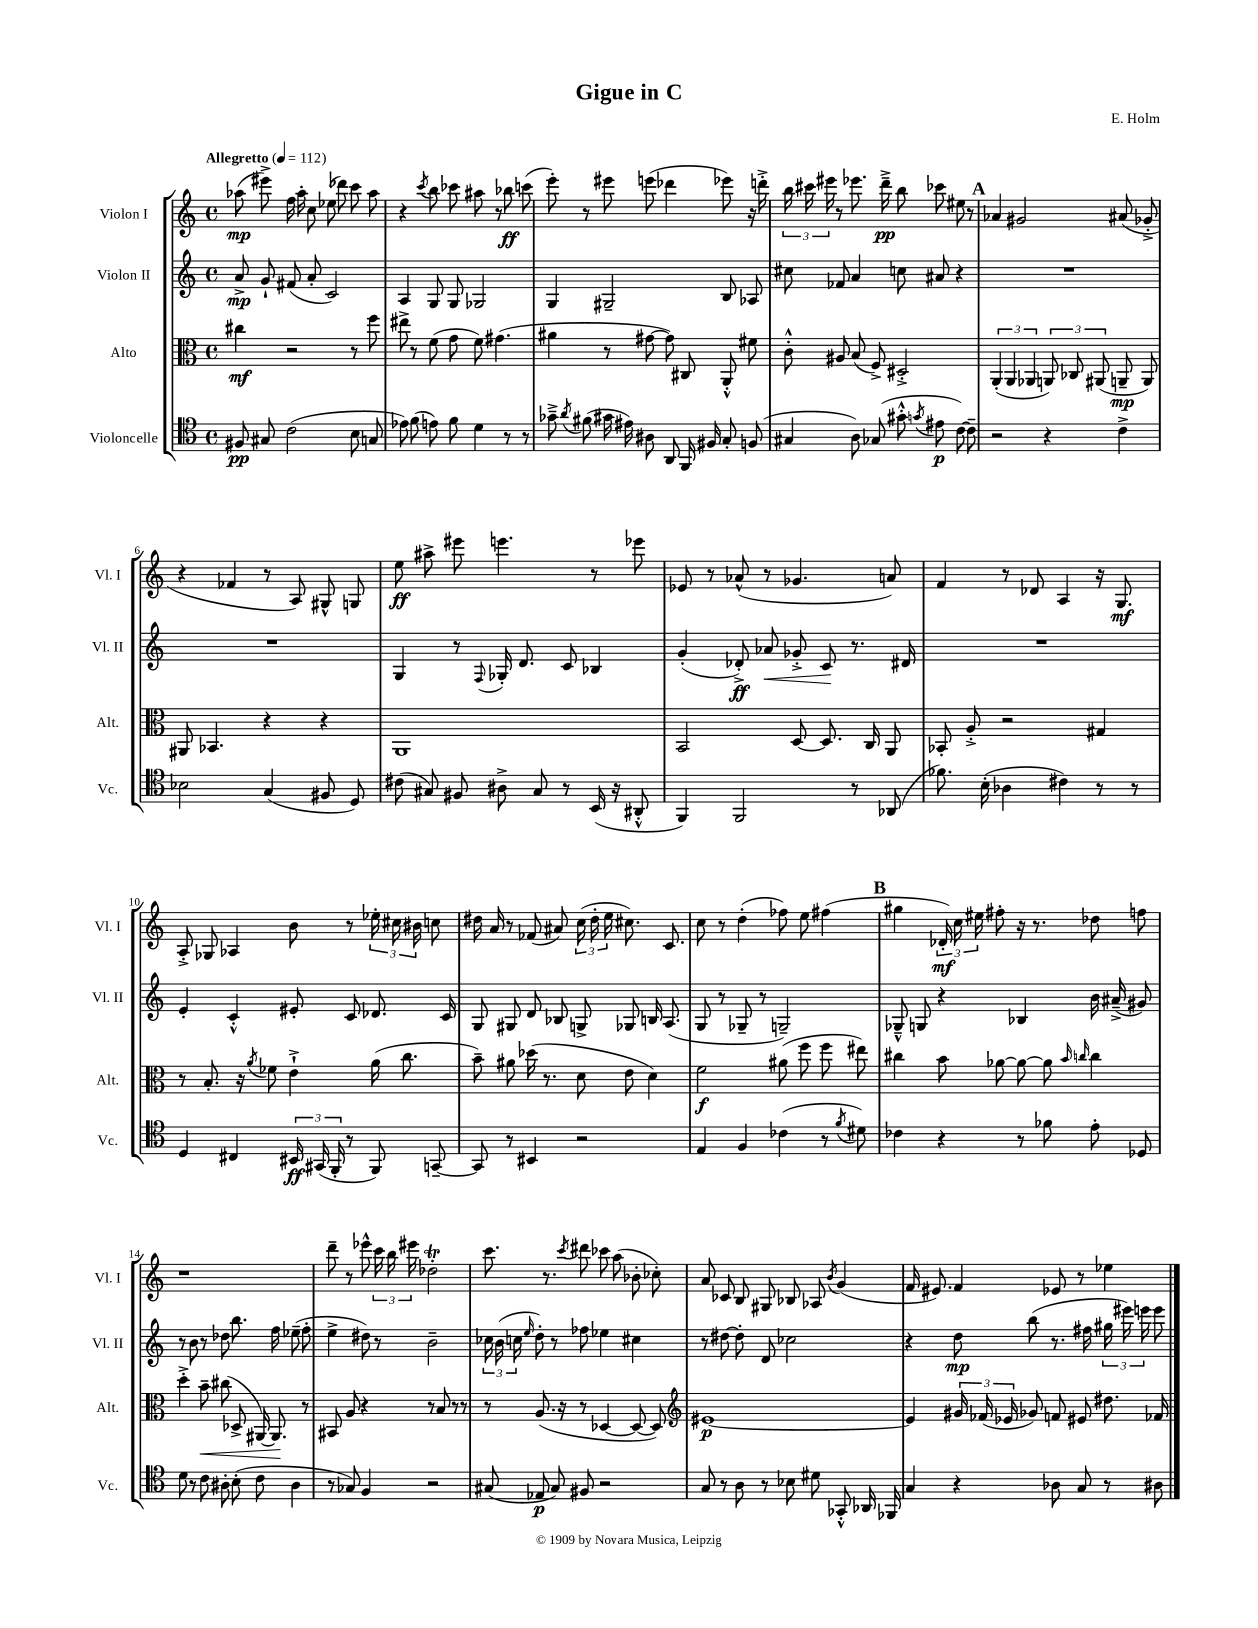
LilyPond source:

\header { title = "Gigue in C" composer = "E. Holm" }
<<
\new StaffGroup <<
\new Staff = "s0" \with { instrumentName = "Violon I" shortInstrumentName = "Vl. I" } {
    \clef treble \key c \major \defaultTimeSignature \time 4/4 \tempo "Allegretto" 4 = 112
    \autoBeamOff aes''8\mp( eis'''8->) f''16 aes''16-. c''8 ees''8( des'''8) c'''8 aes''8 |
    r4 \acciaccatura { c'''8 } b''8 ces'''8 ais''8 r8 bes''8\ff c'''8( |
    e'''8-.) r8 eis'''8 e'''8( des'''4 ees'''8) r16 d'''16-.-> |
    \tuplet 3/2 { b''16 cis'''16 eis'''16 } r8 ees'''8. d'''16--->\pp b''8 ces'''8 eis''8 r8 |
    \mark \markup { \bold "A" } aes'4 gis'2 ais'8( ges'8-.-> |
    r4 fes'4 r8 a8) gis8-^ g8 |
    e''8\ff ais''8-> eis'''8 e'''4. r8 ees'''8 |
    ees'8 r8 aes'8-^( r8 ges'4. a'8) |
    f'4 r8 des'8 a4 r16 g8.\mf |
    a8-.-> ges8 aes4 b'8 r8 \tuplet 3/2 { ees''16-. cis''16 bis'16 } c''8 |
    dis''16 a'16 r8 fes'8( ais'8) \tuplet 3/2 { c''16( dis''16-. e''16 } cis''8.) c'8. |
    c''8 r8 d''4-.( fes''8) e''8 fis''4( |
    \mark \markup { \bold "B" } gis''4 \tuplet 3/2 { des'16-.\mf) c''16 eis''16 } fis''8-. r16 r8. des''8 f''8 |
    r1 |
    d'''8-- r8 ees'''8-^ \tuplet 3/2 { c'''16 b''16 eis'''16 } des''2-.\trill |
    c'''8. r8. \acciaccatura { c'''8 } dis'''8 ces'''8 a''8( bes'8-. ces''8-.) |
    a'8 ces'8 b8 gis8 bes8 aes8 \acciaccatura { b'8 } g'4( |
    f'16 eis'8.) f'4 ees'8 r8 ees''4 \bar "|." |
}
\new Staff = "s1" \with { instrumentName = "Violon II" shortInstrumentName = "Vl. II" } {
    \clef treble \key c \major \defaultTimeSignature \time 4/4
    \autoBeamOff a'8->\mp g'8-! fis'8( a'8-. c'2) |
    a4 g8 g8 ges2 |
    g4 gis2-- b8 aes8 |
    cis''8 fes'8 a'4 c''8 ais'8 r4 |
    \mark \markup { \bold "A" } R1 |
    R1 |
    g4 r8 \appoggiatura { f8 } ges16-. d'8. c'8 bes4 |
    g'4-.( des'8-.->\ff) aes'8\< ges'8-.-> c'8\! r8. dis'16 |
    R1 |
    e'4-. c'4-.-^ eis'8-. c'8 des'8. c'16 |
    g8 gis8 d'8 bes8 g8-> ges8 b16 a8.( |
    g8 r8 ges8-- r8 g2--) |
    \mark \markup { \bold "B" } ges8---^ g8 r4 bes4 b'16 ais'16--->( gis'8) |
    r8 b'8 r8 des''8 b''8. f''16 ees''8--( f''8-. |
    e''4-> dis''8) r8 b'2-- |
    \tuplet 3/2 { ces''16 b'16( c''16 } \grace { e''16 } d''8-.) r8 fes''8 ees''4 cis''4 |
    r8 dis''8~ dis''8-. d'8 ces''2 |
    r4 d''8\mp b''8( r8. fis''16 \tuplet 3/2 { gis''16 eis'''16) e'''16 } e'''8 \bar "|." |
}
\new Staff = "s2" \with { instrumentName = "Alto" shortInstrumentName = "Alt." } {
    \clef alto \key c \major \defaultTimeSignature \time 4/4
    \autoBeamOff cis''4\mf r2 r8 f''8 |
    eis''8-> r8 f'8( g'8 f'8) gis'4.( |
    ais'4 r8 gis'8~ gis'8) cis8 a,8-.-^ fis'8 |
    c'8-.-^ ais8 b8( f8->) dis2-.-> |
    \mark \markup { \bold "A" } \tuplet 3/2 { a,4-.( a,4 aes,4 } \tuplet 3/2 { a,8) ces8 ais,8( } a,8--\mp a,8) |
    ais,8 bes,4. r4 r4 |
    a,1 |
    b,2 d8~ d8. c16 a,8 |
    bes,8-. a8-.-> r2 gis4 |
    r8 b8.-. r16 \acciaccatura { a'8 } fes'8 e'4-!-> a'16( c''8. |
    b'8--) ais'8 des''16( r8. d'8 e'8 d'4) |
    f'2\f ais'8( f''8 f''8 eis''8) |
    \mark \markup { \bold "B" } cis''4 b'8 aes'8~ aes'8~ aes'8 \grace { b'16 c''16 } c''4 |
    d''4-.-> b'8--\< cis''8( des8-> ais,16~) ais,8.\! r8 |
    bis,8 a8 r4 r8 b8 r8 r8 |
    r8 a8.( r16 r8 des4~ des8~ des8) |
    \clef treble eis'1~\p |
    eis'4 \tuplet 3/2 { gis'16 fes'16( ees'16 } ges'8) f'8 eis'8 dis''8. fes'16 \bar "|." |
}
\new Staff = "s3" \with { instrumentName = "Violoncelle" shortInstrumentName = "Vc." } {
    \clef tenor \key c \major \defaultTimeSignature \time 4/4
    \autoBeamOff fis8\pp gis8 c'2( b8 g8 |
    ees'8) f'8( e'8) f'8 d'4 r8 r8 |
    ges'8---> \acciaccatura { a'8 } fis'8( gis'16 eis'16) ais8 a,8 f,16 fis16 g8-. f8( |
    gis4 a8) ges8( gis'8-.-^ \acciaccatura { g'8 } eis'8\p c'8~) c'8-- |
    \mark \markup { \bold "A" } r2 r4 c'4-> |
    bes2 g4( fis8 d8) |
    cis'8( gis8) fis8 ais8-> gis8 r8 b,16( r16 ais,8-.-^ |
    f,4) f,2 r8 aes,8( |
    fes'8.) b16-.( aes4 cis'4) r8 r8 |
    d4 cis4 \tuplet 3/2 { bis,16\ff gis,16( f,16-. } r8 f,8) g,8~-- |
    g,8 r8 bis,4 r2 |
    e4 f4 ces'4( r8 \acciaccatura { f'8 } dis'8) |
    \mark \markup { \bold "B" } ces'4 r4 r8 fes'8 e'8-. des8 |
    d'8 r8 c'8 ais8-. b8-.( c'8 ais4 |
    r8 ges8) f4 r2 |
    gis8( ees8\p gis8) fis8 r2 |
    g8 r8 a8 r8 bes8 dis'8 ges,8-.-^ aes,16 fes,16 |
    g4 r4 aes8 g8 r8 ais8 \bar "|." |
}
>>
>>
